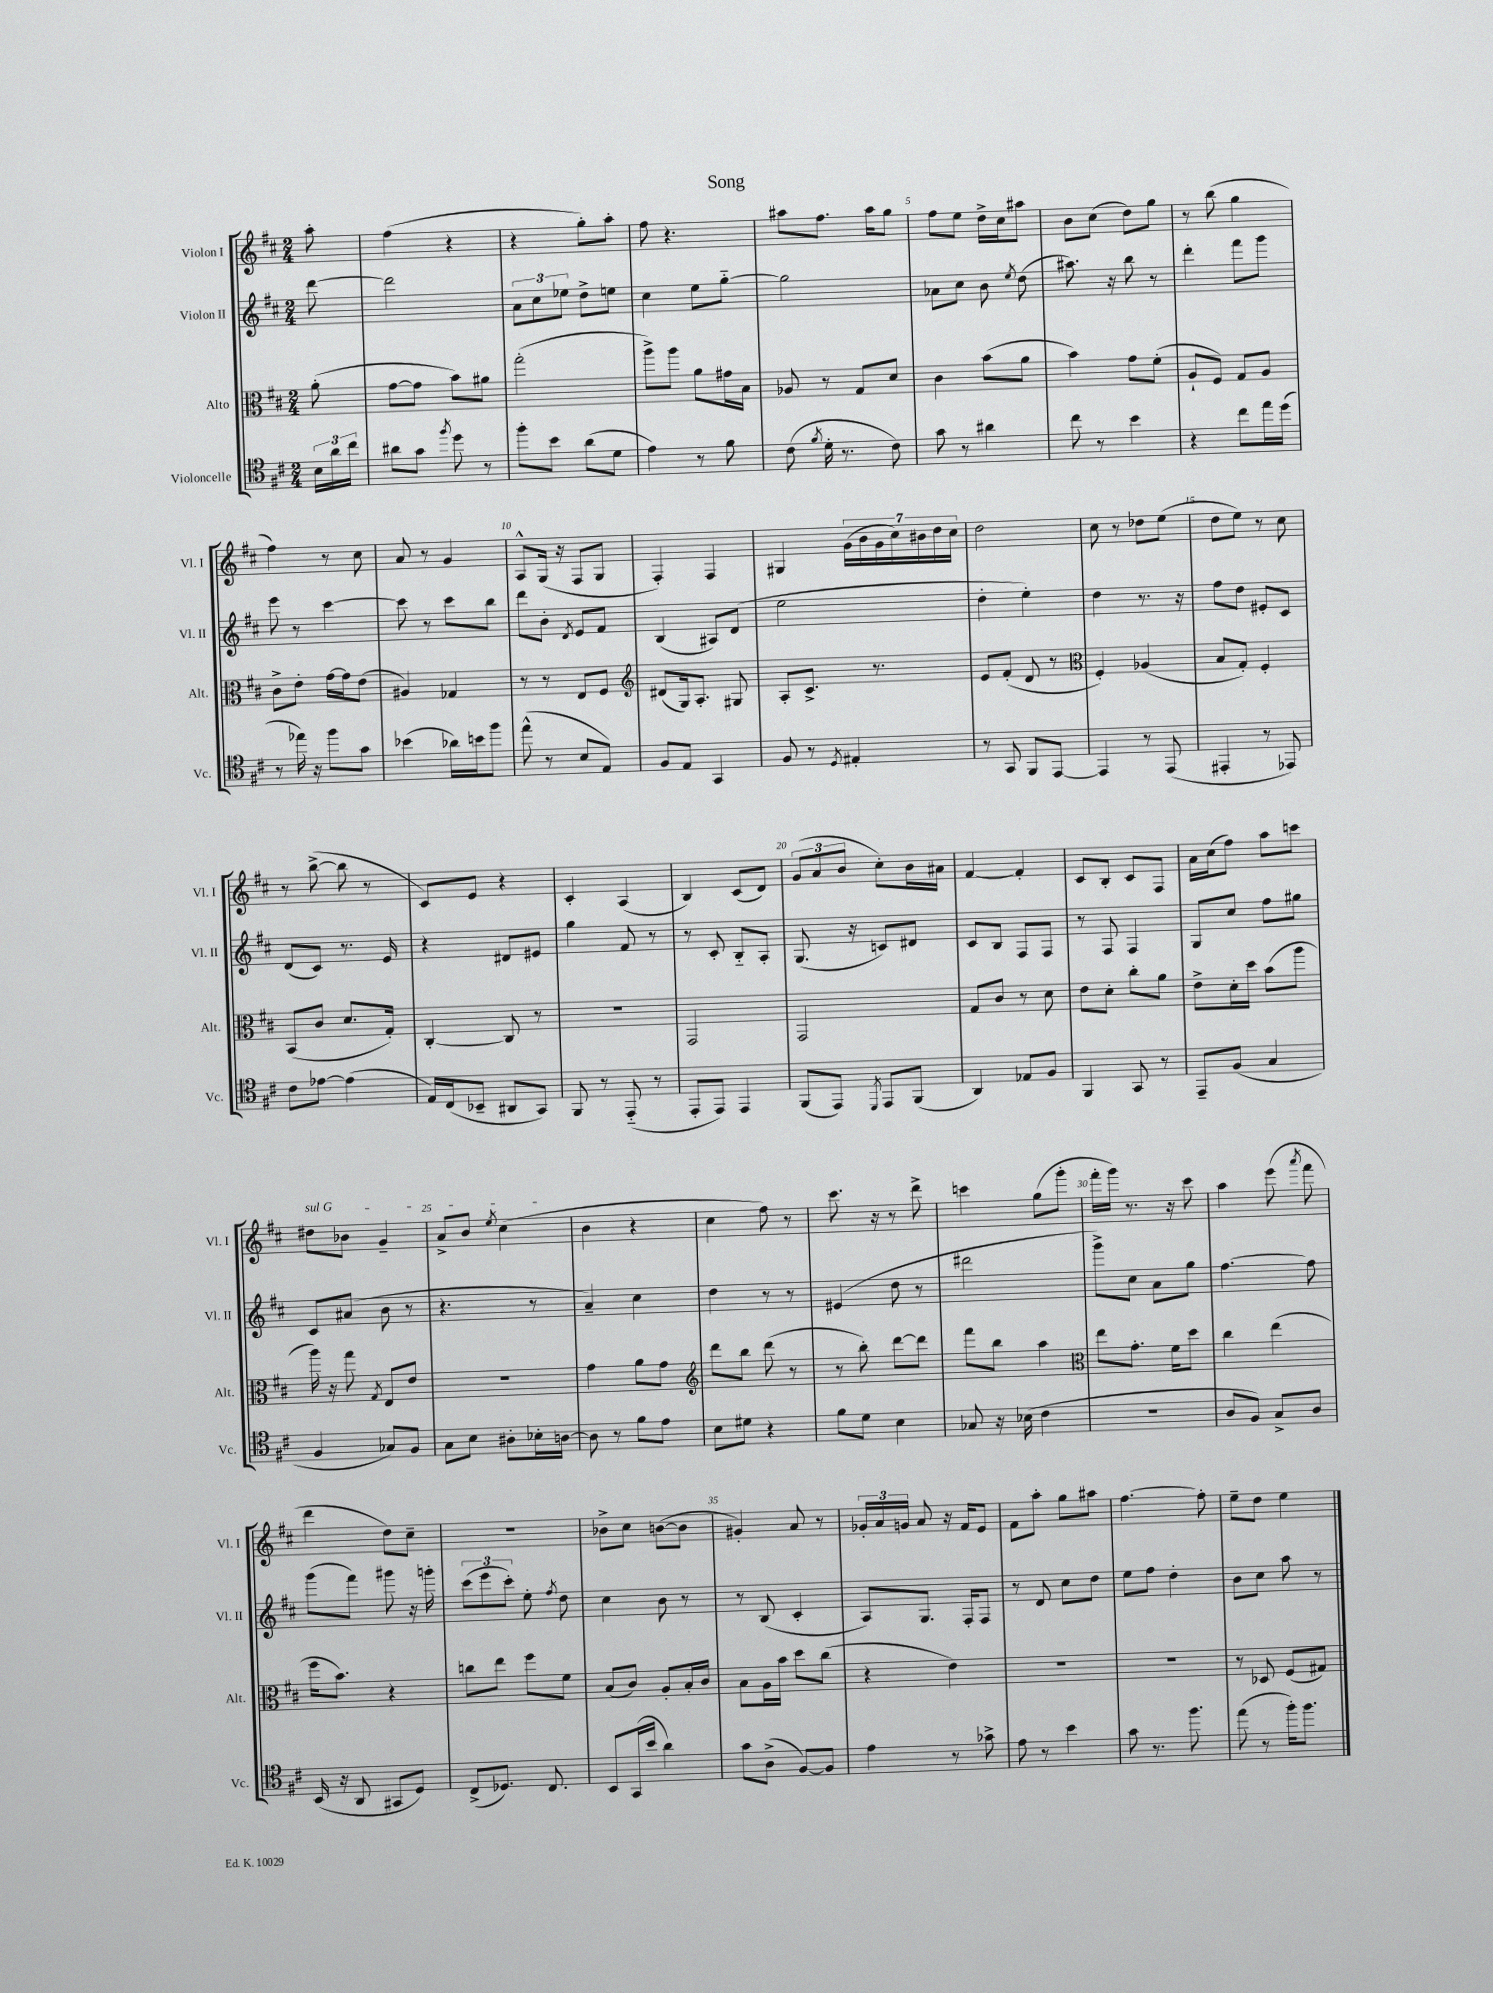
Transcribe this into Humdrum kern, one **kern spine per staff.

**kern	**kern	**kern	**kern
*part4	*part3	*part2	*part1
*staff4	*staff3	*staff2	*staff1
*I"Violoncelle	*I"Alto	*I"Violon II	*I"Violon I
*I'Vc.	*I'Alt.	*I'Vl. II	*I'Vl. I
*clefC4	*clefC3	*clefG2	*clefG2
*k[f#c#]	*k[f#c#]	*k[f#c#]	*k[f#c#]
*M2/4	*M2/4	*M2/4	*M2/4
=	=	=	=
24B\LL	(8a'\	[8ddd\	8aa'\
24a\	.	.	.
24cc#\JJ	.	.	.
=1	=1	=1	=1
8a#X\L	[8g\L	2ddd\]	(4ff#\
8g\J	8g\J]	.	.
8qff#/	.	.	.
8dd\	8b\L)	.	4r
8r	8a#X\J	.	.
=2	=2	=2	=2
8ff#'\L	(2gg'\	12a\L	4r
.	.	12cc#\	.
8b\J	.	.	.
.	.	12ee-X\J	.
(8a\L	.	8dd^\L	8gg'\L)
8d\J	.	8een\J	8aa'\J
=3	=3	=3	=3
4e\)	8aa^\L)	4cc#\	8ff#\
.	8aa\J	.	4.r
8r	8a\L	8ee\L	.
8f#\	16g#X\L	[8gg\J	.
.	16B\JJ	.	.
=4	=4	=4	=4
(8c#\	8A-X/	2gg\]	8aa#X\L
8qf#/	.	.	.
16d'\	8r	.	8.ff#\J
8.r	.	.	.
.	8G/L	.	.
.	.	.	16aa#\KL
8c#\)	8d/J	.	8gg\J
=5	=5	=5	=5
8g\	4c#\	8a-X\L	8ff#\L
8r	.	8cc#\J	8ee\J
4a#X\	(8b\L	8b\	16dd^\LL
.	.	.	16cc#\J
.	.	8qee/	.
.	8a\J	(8dd\	8aa#X\J
=6	=6	=6	=6
8cc#\	4b\)	8.aa#X\)	8b\L
8r	.	.	(8cc#\J
.	.	16r	.
4b\	8g\L	8bb\	8dd\L)
.	(8f#'\J	8r	8gg\J
=7	=7	=7	=7
4r	8A`/L	4ddd'\	8r
.	8F#/J)	.	(8bb\
8cc#\L	8G/L	8fff#\L	4gg\
16ee\L	8A/J	8ggg\J	.
(16dd\JJ	.	.	.
!!LO:LB:g=z
=8	=8	=8	=8
8r	8c#^\L	8eee\	4ff#\)
16ee-X\)	8e'\J	8r	.
16r	.	.	.
8ff#\L	[16g\LL	[4ccc#\	8r
.	16g\J]	.	.
8g\J	(8e\J	.	8cc#\
=9	=9	=9	=9
(4b-X\	4A#X/)	8ccc#\]	8a/
.	.	8r	8r
16a-X\LL)	4G-X/	8ccc#\L	4g/
16bn\J	.	.	.
8ff#\J	.	8bb\J	.
=10	=10	=10	=10
(8ee^^\	8r	8ddd\L	8A^^/L
8r	8r	8b'\J	(16G/Jk
.	.	.	16r
.	.	8qd/	.
8B/L	8E/L	8e/L	8F#/L
8E/J)	8F#/J	8f#/J	8G/J
=11	=11	=11	=11
*	*clefG2	*	*
8F#/L	(8d#X/L	(4B/	4F#'/)
8E/J	16G/k)	.	.
.	8.A'/J	.	.
4GG/	.	8A#X/L)	4F#/
.	8G#X/	(8d/J	.
=12	=12	=12	=12
8F#/	8A'/L	2ee\	4G#X/
8r	8.c#^/J	.	.
8qD/	.	.	.
4E#X'/	.	.	(28g\LL
.	.	.	28b\
.	8.r	.	.
.	.	.	28g\
.	.	.	28cc#\)
.	.	.	28b#X\
.	.	.	28dd\
.	.	.	28cc#\JJ
=13	=13	=13	=13
8r	8e/L	4dd'\	2dd\
8GG/	(8f#'/J	.	.
8FF#/L	8d/	4ee'\)	.
[8EE/J	8r	.	.
=14	=14	=14	=14
*	*clefC3	*	*
4EE/]	4F#'/)	4dd\	8cc#\
.	.	.	8r
8r	(4A-X/	8.r	8dd-X\L
(8EE/	.	.	(8ee\J
.	.	16r	.
=15	=15	=15	=15
4EE#X'/	8B/L	8ff#\L	8dd\L
.	8G'/J)	8dd\J	8ee\J)
8r	4F#'/	8e#X'/L	8r
8EE-X/)	.	8c#/J	8cc#\
!!LO:LB:g=z
=16	=16	=16	=16
8c#\L	(8BB/L	(8d/L	8r
[8e-X\J	8c#/J	8c#/J)	([8bb^\
(4e-\]	8.d/L	8.r	8bb\]
.	.	.	8r
.	16G'/Jk)	16e/	.
=17	=17	=17	=17
16E/LL)	[4C#'/	4r	8c#/L)
(16C#/J	.	.	.
8BB-X~/J	.	.	8e/J
8AA#X/L	8C#/]	8d#X/L	4r
8GG/J)	8r	8e#X/J	.
=18	=18	=18	=18
8FF#/	2r	4gg\	4c#'/
8r	.	.	.
(8EE/	.	8f#/	(4A/
8r	.	8r	.
=19	=19	=19	=19
8EE'/L	2GG/	8r	4B/)
8EE/J)	.	8c#'/	.
4EE/	.	8B/L	(8c#/L
.	.	8A'/J	8d/J)
=20	=20	=20	=20
(8FF#/L	2GG/	(8.G/	(12g/L
.	.	.	12a/
8EE/J)	.	.	.
.	.	.	12b/J
.	.	16r	.
8qDD/	.	.	.
8EE/L	.	8cn/L)	8cc#'\L)
(8FF#/J	.	8d#X/J	16b\L
.	.	.	16a#X\JJ
=21	=21	=21	=21
4AA/)	8G/L	8c#/L	[4f#/
.	8c#/J	8B/J	.
8E-X/L	8r	8F#/L	4f#'/]
8F#/J	8d\	8F#/J	.
=22	=22	=22	=22
4FF#/	8e\L	8r	8c#/L
.	8d'\J	8F#/	8B'/J
8GG/	8cc#'\L	4F#/	8c#/L
8r	8a\J	.	8F#/J
=23	=23	=23	=23
8EE~/L	8e^\L	8G/L	16a\LL
.	.	.	(16cc#\J
(8F#/J	16d'\L	8cc#/J	8ff#\J)
.	16dd\JJ	.	.
4G/	(8b\L	8ff#\L	8aa\L
.	8aa\J	8gg#X\J	8cccn\J
!!LO:LB:g=z
=24	=24	=24	=24
!	!	!	!LO:TX:a:i:t=sul G
4F#/	16aa\)	8c#/L	8dd#X\L
.	16r	.	.
.	8gg\	(8a#X/J	8b-X\J
.	8qG/	.	.
8G-X/L)	8E/L	8b\	4g~/
8F#/J	8e/J	8r	.
=25	=25	=25	=25
8G\L	2r	4.r	8a^/L
8B\J	.	.	8b/J
.	.	.	8qee/
8A#X'\L	.	.	(4cc#\
16B-X'\L	.	8r	.
[16An\JJ	.	.	.
=26	=26	=26	=26
8A\]	4g\	4a~/)	4b\
8r	.	.	.
8f#\L	8a\L	4cc#\	4r
8e\J	8g\J	.	.
=27	=27	=27	=27
*	*clefG2	*	*
8B\L	8ddd\L	4dd\	4cc#\
8d#X\J	8bb\J	.	.
4r	(8ddd\	8r	8ff#\)
.	8r	8r	8r
=28	=28	=28	=28
8f#\L	8r	(4e#X/	8.ccc#\
8d\J	8bb'\)	.	.
.	.	.	16r
4B\	[8ddd\L	8dd\	8r
.	8ddd\J]	8r	8ddd^\
=29	=29	=29	=29
8G-X/	8fff#\L	2ddd#X\	4cccn\
16r	8bb\J	.	.
(16B-X\	.	.	.
4c#\	4aa\	.	(8gg\L
.	.	.	8ggg'\J
=30	=30	=30	=30
*	*clefC3	*	*
2r	8ee\L	8ggg^\L)	16fff#'\LL
.	.	.	16ggg\JJ)
.	8.g'\J	8cc#\J	8.r
.	.	8a\L	.
.	16f#\KL	.	16r
.	8dd\J	8gg\J	8ccc#\
=31	=31	=31	=31
8A/L	4cc#\	[4.ff#\	4aa\
8F#/J)	.	.	.
8G^/L	(4ee\	.	(8eee\
.	.	.	8qaaa/
8A/J	.	8ff#\]	8fff#\
!!LO:LB:g=z
=32	=32	=32	=32
(16BB/	16ff#\KL	(8ggg\L	4ddd\
16r	8.b\J)	.	.
8AA/	.	8fff#\J)	.
8GG#X/L	4r	8ggg#X\	8dd\L)
8D/J)	.	16r	8cc#~\J
.	.	16gggn'\	.
=33	=33	=33	=33
(8C#^/L	8ccn\L	(12ccc#\L	2r
.	.	12eee\	.
8.D-X/J)	8ee\J	.	.
.	.	12ccc#'\J)	.
.	8ff#\L	8ee'\	.
8.C#/	.	.	.
.	.	8qff#/	.
.	8f#\J	8dd\	.
=34	=34	=34	=34
8BB/L	(8B/L	4cc#\	8b-X^\L
(16GG/L	8c#/J)	.	8cc#\J
16b/JJ	.	.	.
4a\)	8A'/L	8b\	([8bn\L
.	16B'/L	8r	8b\J]
.	16c#/JJ	.	.
=35	=35	=35	=35
8g\L	8B\L	8r	4g#X'/)
(8A^\J	16A\L	(8B/	.
.	16b\JJ	.	.
[8F#/L)	8dd\L	4c#'/	8a/
8F#/J]	(8cc#\J	.	8r
=36	=36	=36	=36
4e\	4r	8A/L)	24g-X'/LL
.	.	.	24a/
.	.	.	24gn/JJ
.	.	8.G/J	8a/
8r	4e\)	.	16r
.	.	16F#'/KL	16f#/KL
8g-X^\	.	8F#/J	8e/J
=37	=37	=37	=37
8e\	2r	8r	8f#\L
8r	.	8d/	8aa'\J
4b\	.	8cc#\L	8gg\L
.	.	8dd\J	8aa#X\J
=38	=38	=38	=38
8g\	2r	8ee\L	[4.ff#\
8.r	.	8ff#\J	.
.	.	4dd'\	.
8.ff#\	.	.	.
.	.	.	8ff#'\]
=39	=39	=39	=39
(8ee\	8r	8b\L	8ee~\L
8r	8D-X/	8cc#\J	8dd\J
16ff#'\KL)	(8F#/L	8aa\	4ee\
8.ff#\J	.	.	.
.	8G#X/J)	8r	.
==	==	==	==
*-	*-	*-	*-
